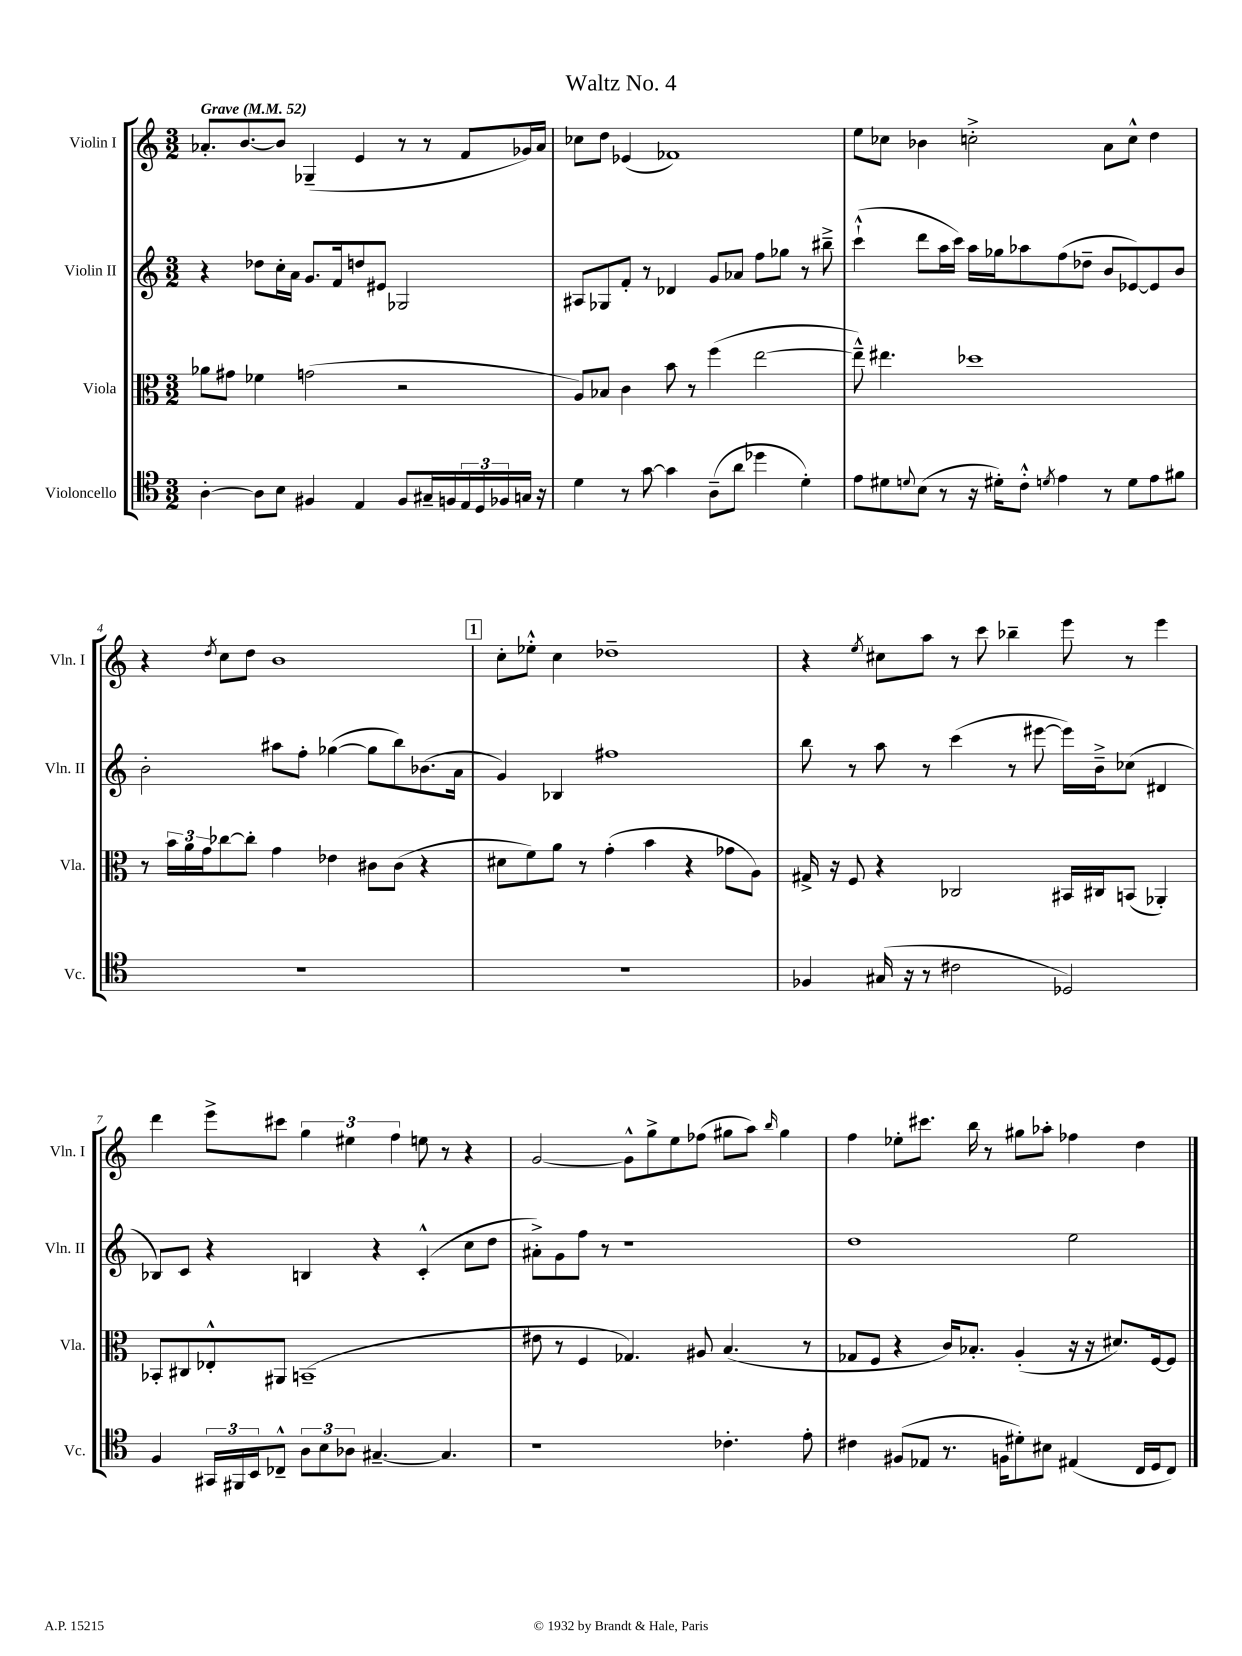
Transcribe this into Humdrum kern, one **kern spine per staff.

**kern	**kern	**kern	**kern
*staff4	*staff3	*staff2	*staff1
*clefC4	*clefC3	*clefG2	*clefG2
*k[]	*k[]	*k[]	*k[]
*M3/2	*M3/2	*M3/2	*M3/2
*MM52	*MM52	*MM52	*MM52
[4A'	8a-	4r	8.a-'
.	8g#	.	.
.	.	.	[8.b
8A]	4f-	8dd-	.
8B	.	16cc'	8b]
.	.	16a	.
4F#	(2g	8.g	(4G-~
.	.	16f	.
4E	.	8dd	4e
.	.	8e#	.
8F#	2r	2G-	8r
16G#~	.	.	8r
16F	.	.	.
24E	.	.	8f
24D	.	.	.
24F-	.	.	.
16G	.	.	16g-)
16r	.	.	16a-
=	=	=	=
4d	8A)	8A#	8cc-
.	8B-	8G-	8dd
8r	4c	8f'	(4e-
[8g	.	8r	.
4g]	8b	4d-	1f-)
.	8r	.	.
(8A~	(4ff	8g	.
8a	.	8a-	.
4dd-	[2ee	8ff	.
.	.	8gg-	.
4d')	.	8r	.
.	.	8bb#~^	.
=	=	=	=
8e	8ee~^^])	(4ccc`^^	8ee
8d#	4.ee#	.	8cc-
8qqd	.	.	.
(8B	.	8ddd	4b-
8r	.	16aa	.
.	.	16ccc)	.
16r	1dd-	16aa	2cc'^
16d#')	.	16gg-	.
8c'^^	.	8aa-	.
8qd	.	.	.
4e	.	(8ff	.
.	.	8dd-~	.
8r	.	8b	8a
8d	.	[8e-)	8cc^^
8e	.	8e-]	4dd
8f#	.	8b	.
=	=	=	=
1.r	8r	2b'	4r
.	24b	.	.
.	24a	.	.
.	24g	.	.
.	.	.	8qdd
.	[8cc-	.	8cc
.	8cc-']	.	8dd
.	4g	8aa#	1b
.	.	8ff'	.
.	4e-	([4gg-	.
.	8c#	8gg-]	.
.	(8c#	8bb)	.
.	4r	(8.b-	.
.	.	16a	.
=	=	=	=
1.r	8d#	4g)	8cc'
.	8f)	.	8ee-'^^
.	8a	4B-	4cc
.	8r	.	.
.	(4g'	1ff#	1dd-~
.	4b	.	.
.	4r	.	.
.	8g-	.	.
.	8A)	.	.
=	=	=	=
4F-	16G#^	8bb	4r
.	16r	.	.
.	8F	8r	.
.	.	.	8qee
(16G#	4r	8aa	8cc#
16r	.	.	.
8r	.	8r	8aa
2c#	2C-	(4ccc	8r
.	.	.	8ccc
.	.	8r	4bb-~
.	.	[8eee#	.
2D-)	16BB#	16eee#])	8eee
.	16C#	16b~^	.
.	(8BB	(8cc-	8r
.	4AA-')	4d#	4eee
=	=	=	=
4F	8BB-'	8B-)	4ddd
.	8C#	8c	.
24GG#	8E-'^^	4r	8eee^
24FF#	.	.	.
24BB	.	.	.
8C-~^^	8AA#	.	8ccc#
12A	(1BB~	4B	6gg
12B	.	.	.
12A-	.	.	6ee#
[4.G#~	.	4r	.
.	.	.	6ff
.	.	(4c'^^	8ee
4.G#]	.	.	8r
.	.	8cc	4r
.	.	8dd	.
=	=	=	=
1r	8e#	8a#'^)	[2g
.	8r	8g	.
.	4F	8ff	.
.	.	8r	.
.	4.G-)	1r	8g^^]
.	.	.	8gg^
.	.	.	8ee
.	8A#	.	(8ff-
4.c-'	(4.B	.	8gg#
.	.	.	8aa)
.	.	.	16qqbb
.	.	.	4gg#
8e'	8r	.	.
=	=	=	=
4c#	8G-	1dd	4ff
.	8F	.	.
(8F#	4r	.	8ee-'
8E-	.	.	8.ccc#
8.r	16c)	.	.
.	8.B-'	.	16bb
.	.	.	8r
16F	.	.	.
8d#')	(4A'	.	8gg#
8B#	.	.	8aa-'
(4E#	16r	2ee	4ff-
.	16r	.	.
.	8.d#)	.	.
16C	.	.	4dd
16D	[16F	.	.
8C)	8F]	.	.
==	==	==	==
*-	*-	*-	*-
